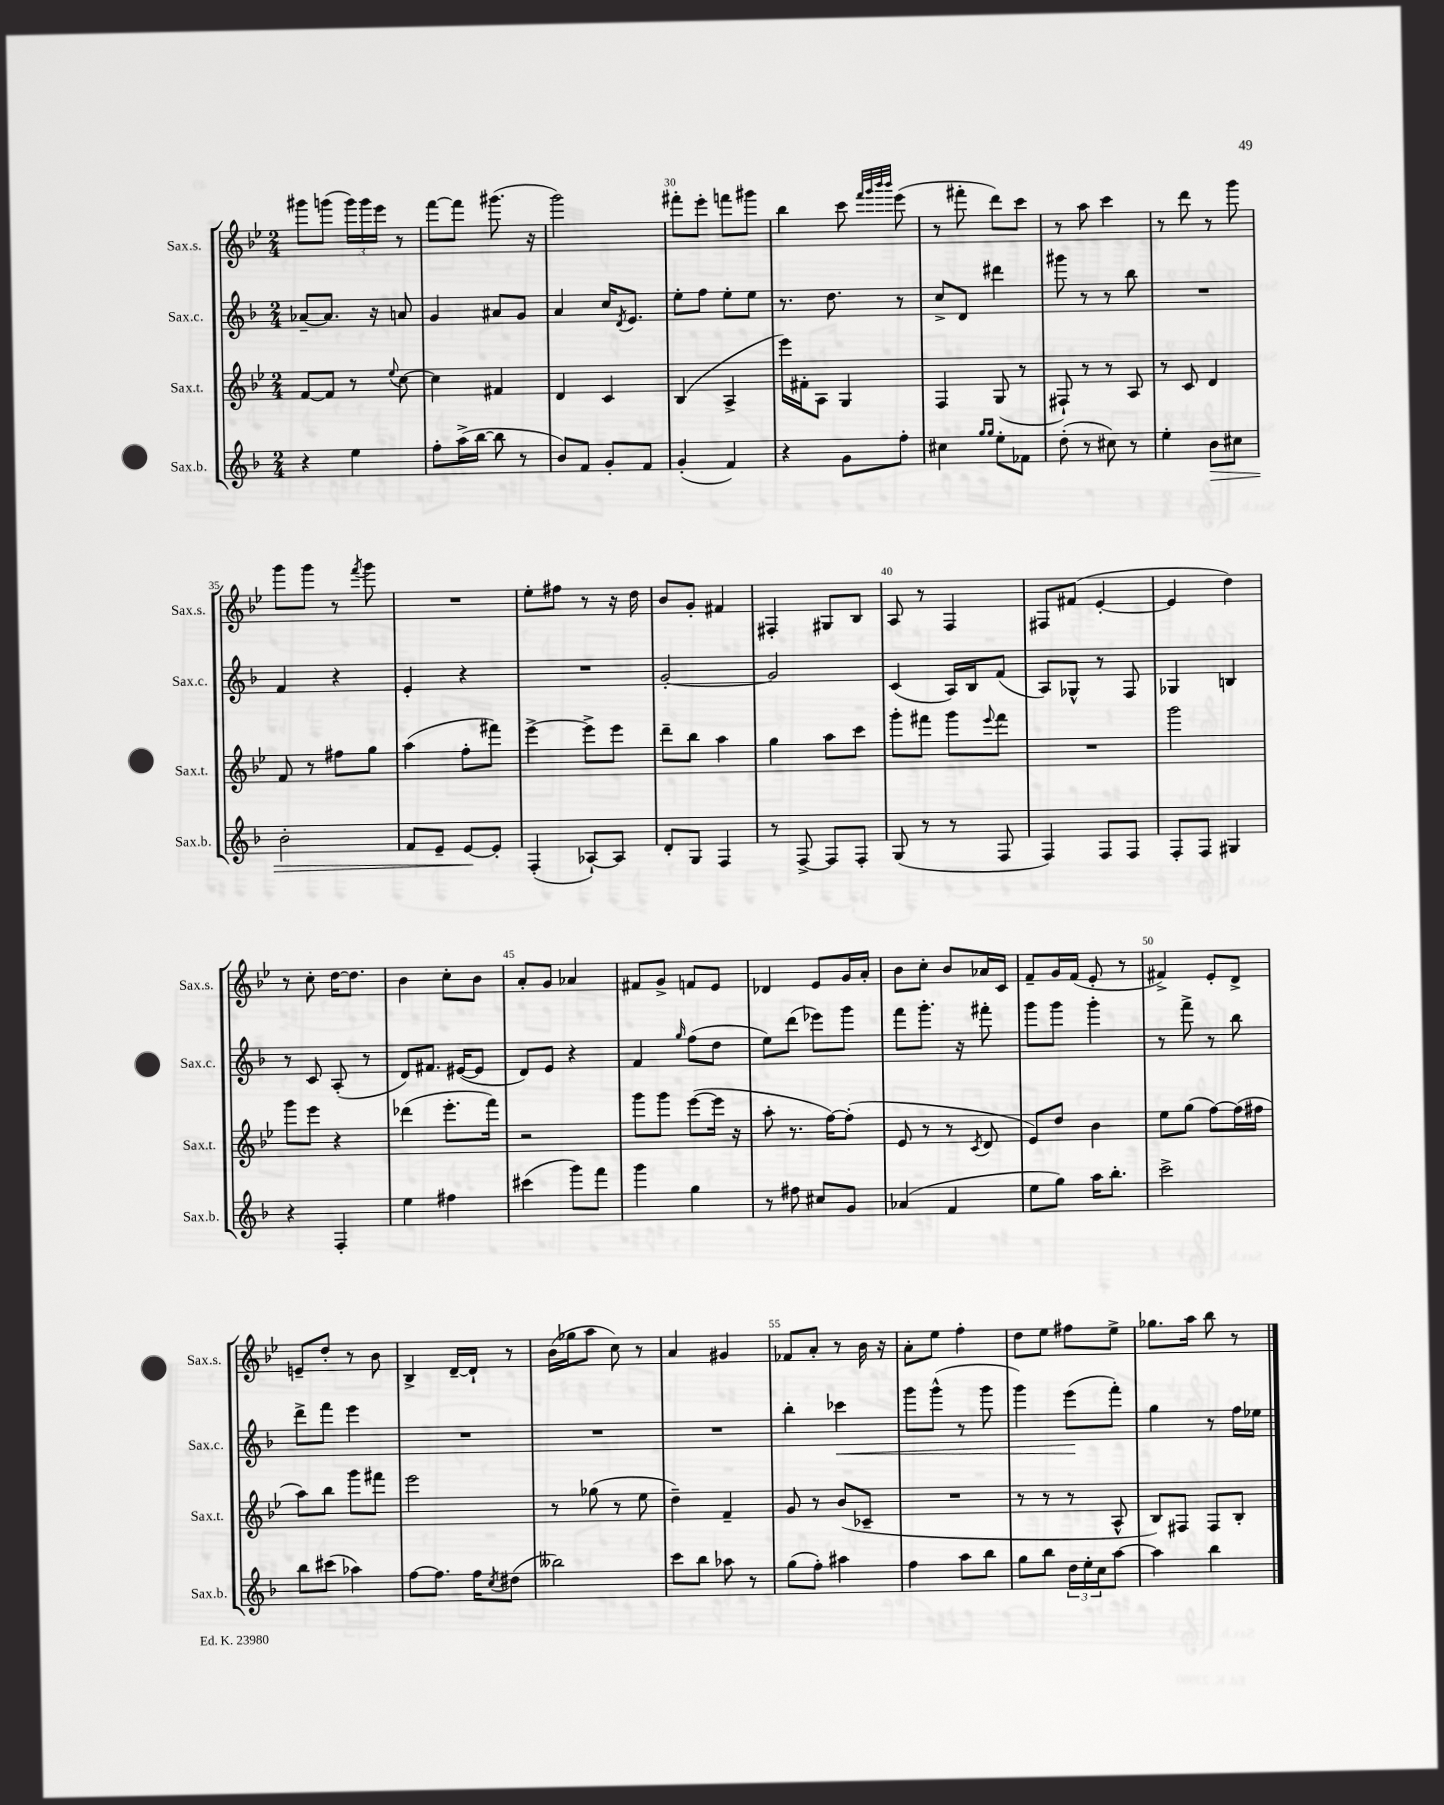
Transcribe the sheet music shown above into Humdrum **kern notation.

**kern	**kern	**kern	**kern
*staff4	*staff3	*staff2	*staff1
*clefG2	*clefG2	*clefG2	*clefG2
*k[b-]	*k[b-e-]	*k[b-]	*k[b-e-]
*M2/4	*M2/4	*M2/4	*M2/4
4r	[8f/L	[8a-~/L	8ggg#\L
.	8f/]J	8.a-/]J	(8ggg\J
4ee\	8r	.	24ggg\LL)
.	.	.	24ggg\
.	.	16r	.
.	.	.	24eee-\JJ
.	8qqee-/	.	.
.	[8cc\	8a/	8r
=	=	=	=
8ff'\L	4cc\]	4g/	[8fff\L
(16aa^\L	.	.	8fff\]J
[16bb-\JJ	.	.	.
8bb-\]	4f#/	8a#/L	(8.ggg#\
8r	.	8g/J	.
.	.	.	16r
=	=	=	=
8b-/L)	4d/	4a/	2ggg\)
8f/J	.	.	.
8g'/L	4c/	16cc/LK	.
.	.	8qd/	.
.	.	8.e/J	.
8f/J	.	.	.
=	=	=	=
(4g'/	(4B-/	8ee'\L	8fff#'\L
.	.	8ff\J	8eee-'\J
4f/)	4A^/	8ee'\L	8fff\L
.	.	8ee\J	8ggg#\J
=	=	=	=
4r	16eee-\LL)	8.r	4bb-\
.	16f#'\J	.	.
.	8A\J	.	.
.	.	8.dd\	.
8g\L	4G/	.	8ccc\
.	.	.	32qqfff/LLL
.	.	.	32qqggg/
.	.	.	32qqbbb-/
.	.	.	32qqbbb-/JJJ
8ff'\J	.	8r	(8eee-\
=	=	=	=
4cc#\	4F/	8cc^/L	8r
.	.	8d/J	8fff#'\
16qqgg/LL	.	.	.
16qqgg/JJ	.	.	.
8ee'\L	(8G/	4ddd#\	8ddd\L)
8f-\J	8r	.	8ccc\J
=	=	=	=
(8dd'\	8F#`/)	8ggg#\	8r
8r	8r	8r	8aa\
8cc#\)	8r	8r	4ccc\
8r	8A/	8bb-\	.
=	=	=	=
4ee'\	8r	2r	8r
.	8c/	.	8ddd\
8b-\L	4d/	.	8r
8cc#\J	.	.	8ggg\
=	=	=	=
2b-'\	8f/	4f/	8ggg\L
.	8r	.	8ggg\J
.	8ff#\L	4r	8r
.	.	.	8qfff/
.	8gg\J	.	8ggg\
=	=	=	=
8f/L	(4aa\	4e'/	2r
8e~/J	.	.	.
[8e/L	8ff'\L	4r	.
8e'/]J	8fff#\J)	.	.
=	=	=	=
(4F'/	[4eee-^\	2r	8ee-'\L
.	.	.	8ff#\J
[8A-`/L)	8eee-^\]L	.	8r
8A-/]J	8eee-\J	.	16r
.	.	.	16dd\
=	=	=	=
8d'/L	8ddd~\L	[2g'/	8b-/L
8G/J	8bb-\J	.	8g'/J
4F/	4aa\	.	4f#/
=	=	=	=
8r	4gg\	2g/]	4F#'/
[8F^/	.	.	.
8F/]L	8aa\L	.	8G#/L
8F'/J	8ccc\J	.	8B-/J
=	=	=	=
(8G/	8ggg'\L	(4c/	8A/
8r	8fff#\J	.	8r
8r	8ggg\L	16A/LL)	4F/
.	.	16B-/J	.
.	8qqeee-/	.	.
8F/	8fff#\J	(8f/J	.
=	=	=	=
4F/)	2r	8A/L)	8F#/L
.	.	8G-^^/J	(8f#/J
8F/L	.	8r	[4e-'/
8F/J	.	8F/	.
=	=	=	=
8F'/L	2ggg\	4G-/	4e-/]
8F/J	.	.	.
4G#/	.	4B/	4dd\)
=	=	=	=
4r	8ggg\L	8r	8r
.	8eee-\J	8c/	8cc'\
4F'/	4r	(8A'/	[16dd\LK
.	.	.	8.dd\]J
.	.	8r	.
=	=	=	=
4ee\	(4ddd-\	8d/L)	4b-\
.	.	8.f#/J	.
4ff#\	8.eee-'\L	.	8cc'\L
.	.	([16e#/LK	.
.	.	8e#/]J	8b-\J
.	16fff\Jk)	.	.
=	=	=	=
(4ccc#\	2r	8d/L)	8a'/L
.	.	8e/J	8g/J
8ggg\L)	.	4r	4a-/
8fff\J	.	.	.
=	=	=	=
4ggg\	8ggg\L	4f/	8f#/L
.	8ggg\J	.	8g^/J
.	.	16qqgg/	.
4gg\	([8eee-\L	(8ff\L	8f/L
.	16eee-\]Jk	8dd\J	8e-/J
.	16r	.	.
=	=	=	=
8r	8aa'\	8ee\L)	4d-/
8ff#\	8.r	(8ddd\J	.
8cc#/L	.	8eee-\L)	8e-/L
.	[16ff\LK)	.	.
8g/J	(8ff'\]J	8ggg\J	16g/L
.	.	.	16a'/JJ
=	=	=	=
(4a-/	8e-/	8fff\L	8b-\L
.	8r	8.ggg'\J	8cc'\J
4f/	8r	.	8b-/L
.	.	16r	.
.	8qc/	.	.
.	8d/	8fff#'\	16a-/L
.	.	.	16c/JJ
=	=	=	=
8ee\L	8e-/L)	8ggg\L	8f~/L
8gg\J)	8dd/J	8ggg\J	16g/L
.	.	.	(16f/JJ
16aa\LK	4b-\	4ggg'\	8e-'/
8.bb-'\J	.	.	.
.	.	.	8r
=	=	=	=
2ccc^\	8ee-\L	8r	4f#^/)
.	(8gg\J	8fff^\	.
.	[8ff\L)	8r	8e-'/L
.	(16ff\]L	8bb-\	8d^/J
.	16ff#\JJ	.	.
=	=	=	=
8bb-\L	8aa\L)	8ddd^\L	8e~/L
(8ccc#\J	8bb-\J	8fff\J	8dd'/J
4aa-\)	8ggg\L	4eee\	8r
.	8fff#\J	.	8b-\
=	=	=	=
[8ff\L	2eee-\	2r	4B-^/
8.ff\]J	.	.	.
.	.	.	[16d~/LL
16ff\LK	.	.	16d`/]JJ
8qcc/	.	.	.
(8dd#\J	.	.	8r
=	=	=	=
2bb--\)	8r	2r	(16b-\LL
.	.	.	16gg-\J
.	(8gg-\	.	8aa\J
.	8r	.	8cc\)
.	8ee-\	.	8r
=	=	=	=
8ccc\L	4dd~\)	2r	4a/
8bb-\J	.	.	.
8aa-\	4f~/	.	4g#/
8r	.	.	.
=	=	=	=
(8gg\L	8g/	4bb-'\	8f-/L
8ff'\J)	8r	.	8a'/J
4aa#\	(8b-/L	4ccc-\	8r
.	8c-~/J	.	16b-\
.	.	.	16r
=	=	=	=
4ff\	2r	8ggg\L	8a'\L
.	.	(8ggg^^\J	8ee-\J
8aa\L	.	8r	4ff'\
8bb-\J	.	8ggg\	.
=	=	=	=
8gg\L	8r	4ggg\)	8dd\L
8bb-\J	8r	.	8ee-\J
24dd\LL	8r	(8eee\L	8ff#\L
24ee'\	.	.	.
24cc\J	.	.	.
[8aa\J	8A^^/	8fff'\J)	8ee-^\J
=	=	=	=
4aa\]	8B-/L)	4gg\	8.gg-\L
.	8F#/J	.	.
.	.	.	16aa\Jk
4bb-\	8F#/L	8r	8bb-\
.	8B-'/J	16ff\LL	8r
.	.	16ee-\JJ	.
==	==	==	==
*-	*-	*-	*-
